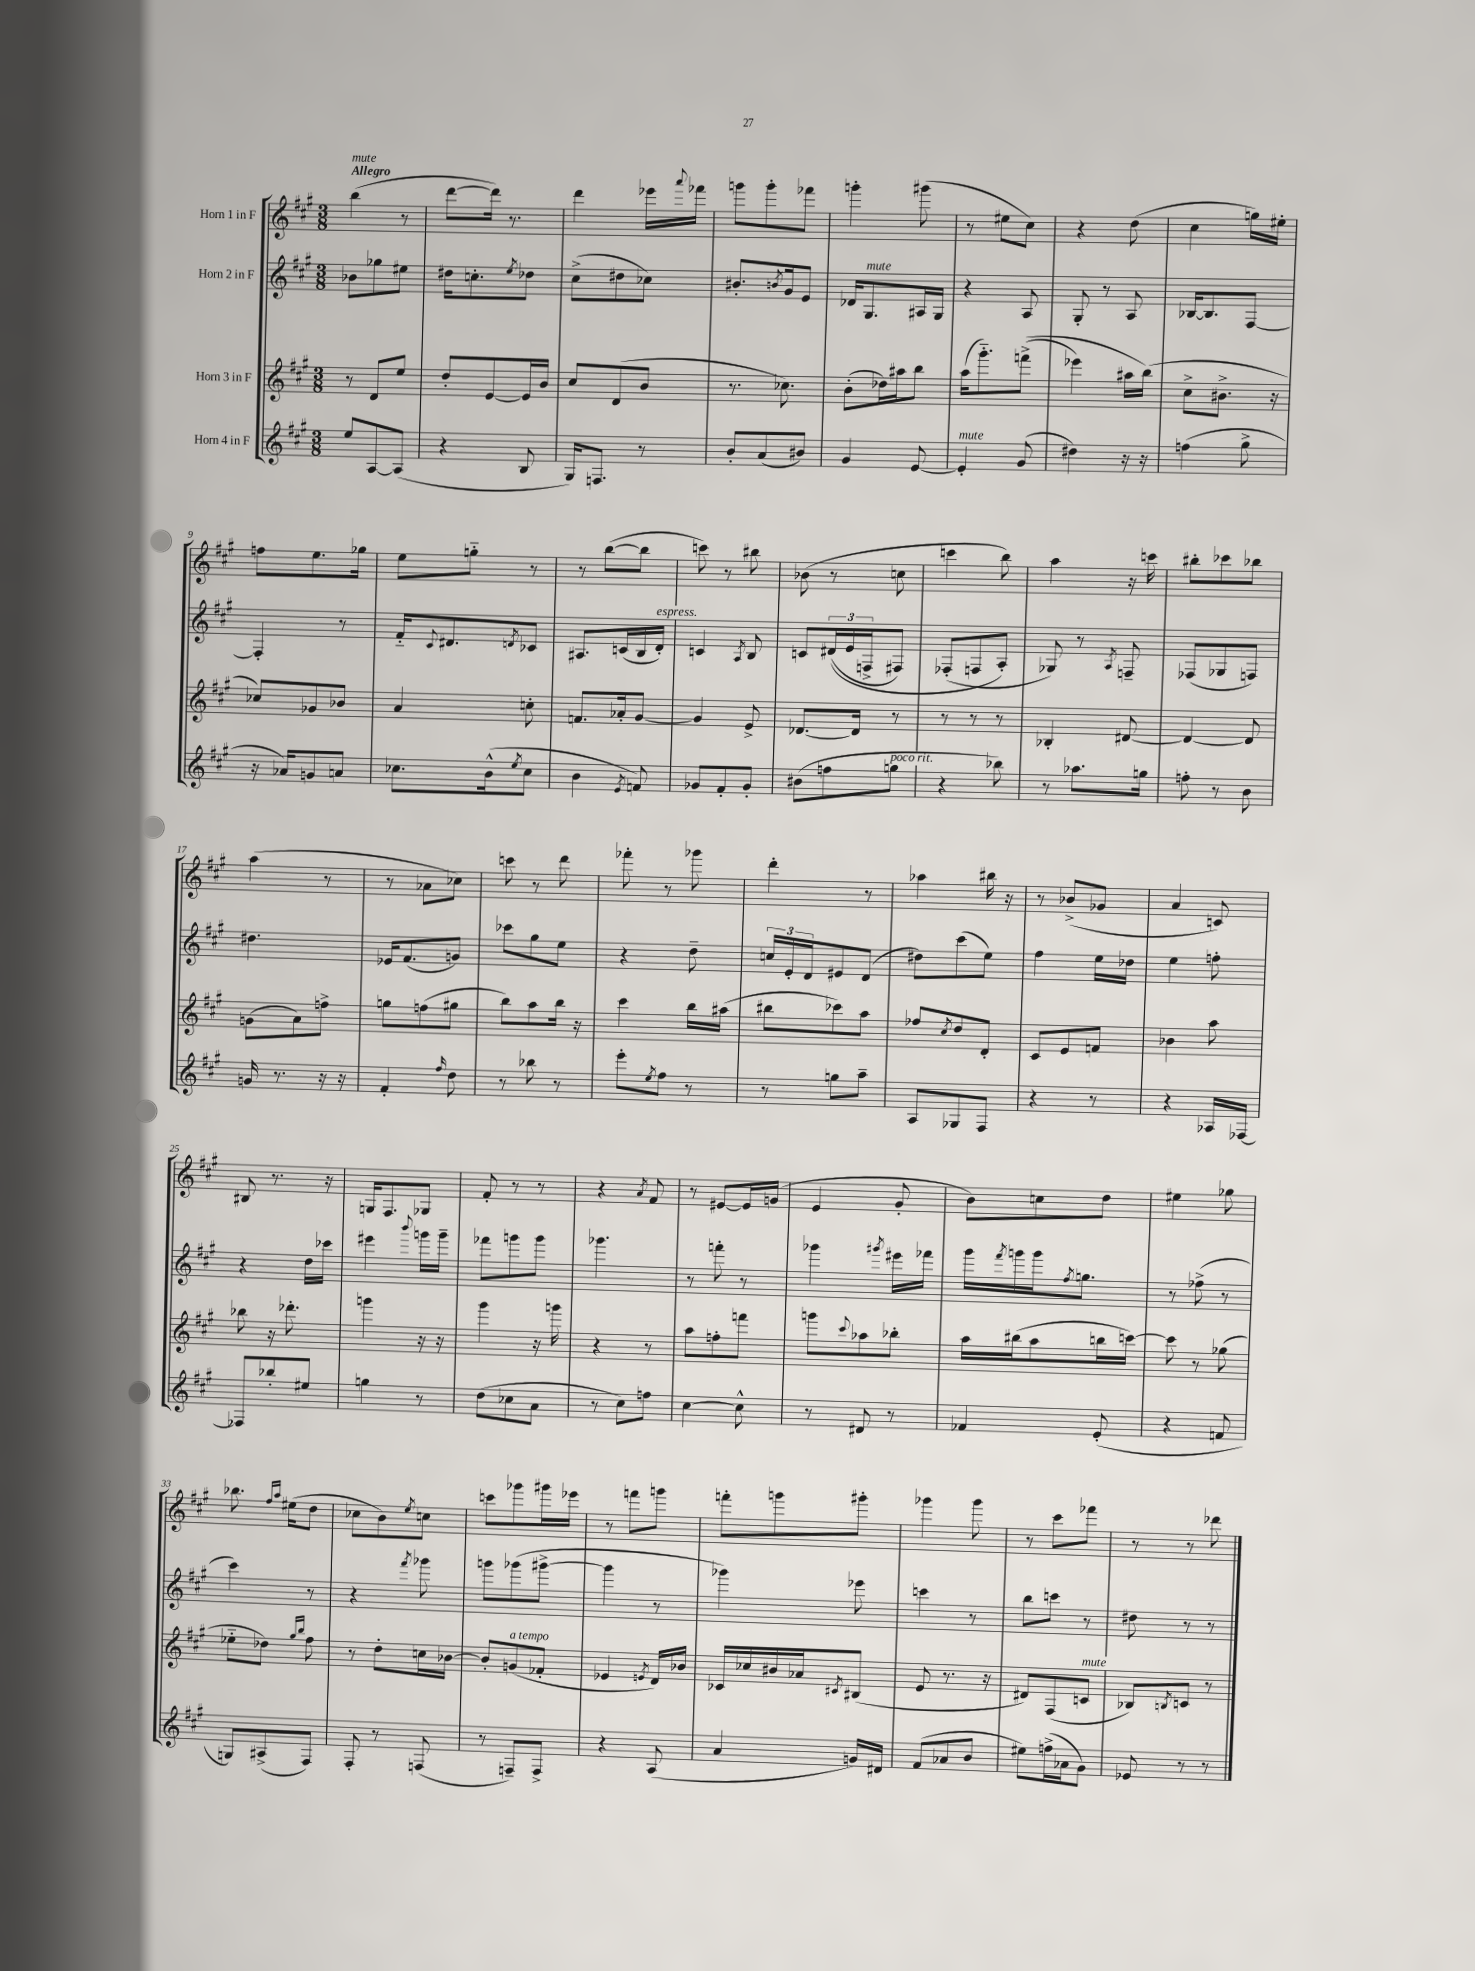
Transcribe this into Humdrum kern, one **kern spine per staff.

**kern	**kern	**kern	**kern
*staff4	*staff3	*staff2	*staff1
*clefG2	*clefG2	*clefG2	*clefG2
*k[f#c#g#]	*k[f#c#g#]	*k[f#c#g#]	*k[f#c#g#]
*M3/8	*M3/8	*M3/8	*M3/8
8ee	8r	8b-	(4bb
[8A	8d	8gg-	.
(8A]	8ee	8ee#	8r
=	=	=	=
4r	8dd'	16dd#	[8ddd
.	.	8.cc'	.
.	[8e	.	16ddd])
.	.	.	8.r
.	.	8qee	.
8B	16e]	8dd-	.
.	16b	.	.
=	=	=	=
16G#)	8cc#	(8cc#^	4ddd
8.F	.	.	.
.	(8d	8dd#	.
8r	8b	8cc-)	16eee-
.	.	.	8qqaaa
.	.	.	16fff-
=	=	=	=
8b'	8.r	8.b#'	8ggg
(8a	.	.	8ggg'
.	.	8qb	.
.	8.cc-)	16g#	.
8b#)	.	8e	8fff-
=	=	=	=
4g#	(8b'	16d-	4ggg'
.	.	8.G#	.
.	16dd-)	.	.
.	16aa#	.	.
[8e	8bb	16A#	(8ggg#
.	.	16G#	.
=	=	=	=
4e']	(16aa	4r	8r
.	8.ggg#'~)	.	.
.	.	.	8ee#
(8g#	&((8fff^	8A	8cc#)
=	=	=	=
4dd#)	4eee-)	8G#'	4r
.	.	8r	.
16r	16aa#	8A	(8dd
16r	(16bb&)	.	.
=	=	=	=
(4ff	8cc#^	[16B-	4cc#
.	.	8.B-]	.
.	8.b#^	.	.
8gg#^	.	[8F#	16gg)
.	16r	.	16ee#'
=	=	=	=
16r	8cc-)	4F#']	8ff
16a-)	.	.	.
8g	8g-	.	8.ee
8a	8b-	8r	.
.	.	.	16gg-
=	=	=	=
8.cc-	4a	16f#'~	8ee
.	.	8qqc#	.
.	.	8.d#	.
.	.	.	8gg'~
(16b^^	.	.	.
8qee	.	8qd	.
8cc-	8cc'	8c-	8r
=	=	=	=
4b	8.f	8.A#	8r
.	.	.	([8bb
.	16a-'	(16c	.
8qe	.	.	.
8f)	[8g#	16B	8bb]
.	.	16d')	.
=	=	=	=
8g-	4g#]	4c	8ccc)
8f#'	.	.	8r
.	.	8qA	.
8g-'	8e^	8B	8bb#
=	=	=	=
(8b#	[8.d-	8c	(8b-
8ff	.	&((24d#	8r
.	.	24e	.
.	16d-]	.	.
.	.	24F^	.
8gg	8r	8F#)	8cc
=	=	=	=
4r	8r	(8F-'	4ccc
.	8r	8F	.
8bb-)	8r	8A'&)	8bb)
=	=	=	=
8r	4B-'	8G-)	4aa
8.aa-	.	8r	.
.	.	8qA	.
.	[8d#	8F~	16r
16gg	.	.	16ccc
=	=	=	=
8ff'	4d#_	(8F-	8bb#'
8r	.	8G-	8ccc-
8b	8d#]	8F)	8bb-
=	=	=	=
16g	(8g	4.dd#	(4aa
8.r	.	.	.
.	8a)	.	.
16r	8ff^	.	8r
16r	.	.	.
=	=	=	=
4f#'	8gg	16e-	8r
.	.	(8.f#	.
.	(8ff	.	8a-
16qqff#	.	.	.
8dd	8gg#	8g)	8cc-)
=	=	=	=
8r	8bb)	8ccc-	8ccc
8bb-	8aa	8gg#	8r
8r	16bb	8ee	8ddd
.	16r	.	.
=	=	=	=
8eee'	4ccc#	4r	8fff-'
8qee	.	.	.
8ff#	.	.	8r
8r	16bb	8dd~	8ggg-
.	(16aa#	.	.
=	=	=	=
8r	8bb#	24cc	4ddd'
.	.	24e'	.
.	.	24d	.
8gg	8ccc-)	8e#	.
8aa~	8aa	(8d	8r
=	=	=	=
8A	8ff-	8dd#)	4aa-
.	8qcc#	.	.
8G-	8dd	(8ccc#	.
8F#	8d'	8ee)	16bb#
.	.	.	16r
=	=	=	=
4r	8c#	4ff#	8r
.	8e	.	(8b-^
8r	8f	16ee	8g-
.	.	16dd-	.
=	=	=	=
4r	4b-	4ee	4a
16A-	8aa	8ff'	8c)
[16F-	.	.	.
=	=	=	=
8F-]	8bb-	4r	8B#
8bb-'	16r	.	8.r
.	8.ddd-'	.	.
8ee#	.	16dd	.
.	.	16ccc-	16r
=	=	=	=
4gg	4ggg	4eee#	16G
.	.	.	8.F#
.	.	8qqbbb	.
8r	16r	16ggg	8G-
.	16r	16ggg~	.
=	=	=	=
(8dd	4ggg#	8fff-	8f#'
8cc-	.	8ggg	8r
8a	16r	8ggg	8r
.	16ggg	.	.
=	=	=	=
8r	4r	4.ggg-	4r
8cc#)	.	.	.
.	.	.	8qa
8ff	8r	.	8f#
=	=	=	=
[4cc#	8aa	8r	8r
.	8ff'	8fff'	[8e#
8cc#^^]	8fff	8r	16e#]
.	.	.	(16g
=	=	=	=
8r	8ggg	4ggg-	4e
.	8qqccc#	.	.
8d#	8aa-	.	.
.	.	8qggg#	.
8r	8bb-'	16eee#	8g#'
.	.	16fff-	.
=	=	=	=
4f-	16aa	16ggg#	8b)
.	.	8qfff#	.
.	(16bb#	16ggg	.
.	8aa	16ggg	8cc
.	.	8qff#	.
.	.	8.gg	.
(8e'	16bb	.	8dd
.	[16ccc)	.	.
=	=	=	=
4r	8ccc]	8r	4ee#
.	8r	(8ff-^	.
8f	(8gg-	8r	8gg-
=	=	=	=
8G)	8ee-'~	4ccc#)	8.bb-
(8A#^	8dd-)	.	.
.	.	.	16qqff#
.	.	.	16qqaa
.	.	.	(16ee#
.	16qqgg#	.	.
.	16qqbb	.	.
8F#)	8ff#	8r	8dd
=	=	=	=
8F#'	8r	4r	8cc-
8r	8dd'	.	8b)
.	.	8qfff#	8qee
(8F	16cc	8ggg-	8cc
.	[16b-	.	.
=	=	=	=
8r	8b-']	8ggg	8ccc
8F~)	(8g	(8ggg-	8ggg-
8F^	8f-'	[8ggg#^	16ggg#
.	.	.	16eee-
=	=	=	=
4r	4e-	4ggg#]	8r
.	.	.	8fff
.	8qe	.	.
(8A	16d)	8r	8ggg
.	16b-	.	.
=	=	=	=
4a	16c-	4ggg-)	8fff'
.	16cc-	.	.
.	16b#	.	8ggg
.	16a-	.	.
.	8qc#	.	.
16g)	(8B#	8eee-	8ggg#'
16d#	.	.	.
=	=	=	=
(8f#	8e	4ccc	4ggg-
8a-	8.r	.	.
8b	.	8r	8ggg-
.	16r	.	.
=	=	=	=
8ee#)	8d#)	8bb	8r
(16ff^	(8F#	8ccc	8ccc#
16a-	.	.	.
8g#)	8c	8r	8fff-
=	=	=	=
8e-	8B-)	8dd#	8r
.	8qB	.	.
8r	8c	8r	8r
8r	8r	8r	8ddd-
==	==	==	==
*-	*-	*-	*-
